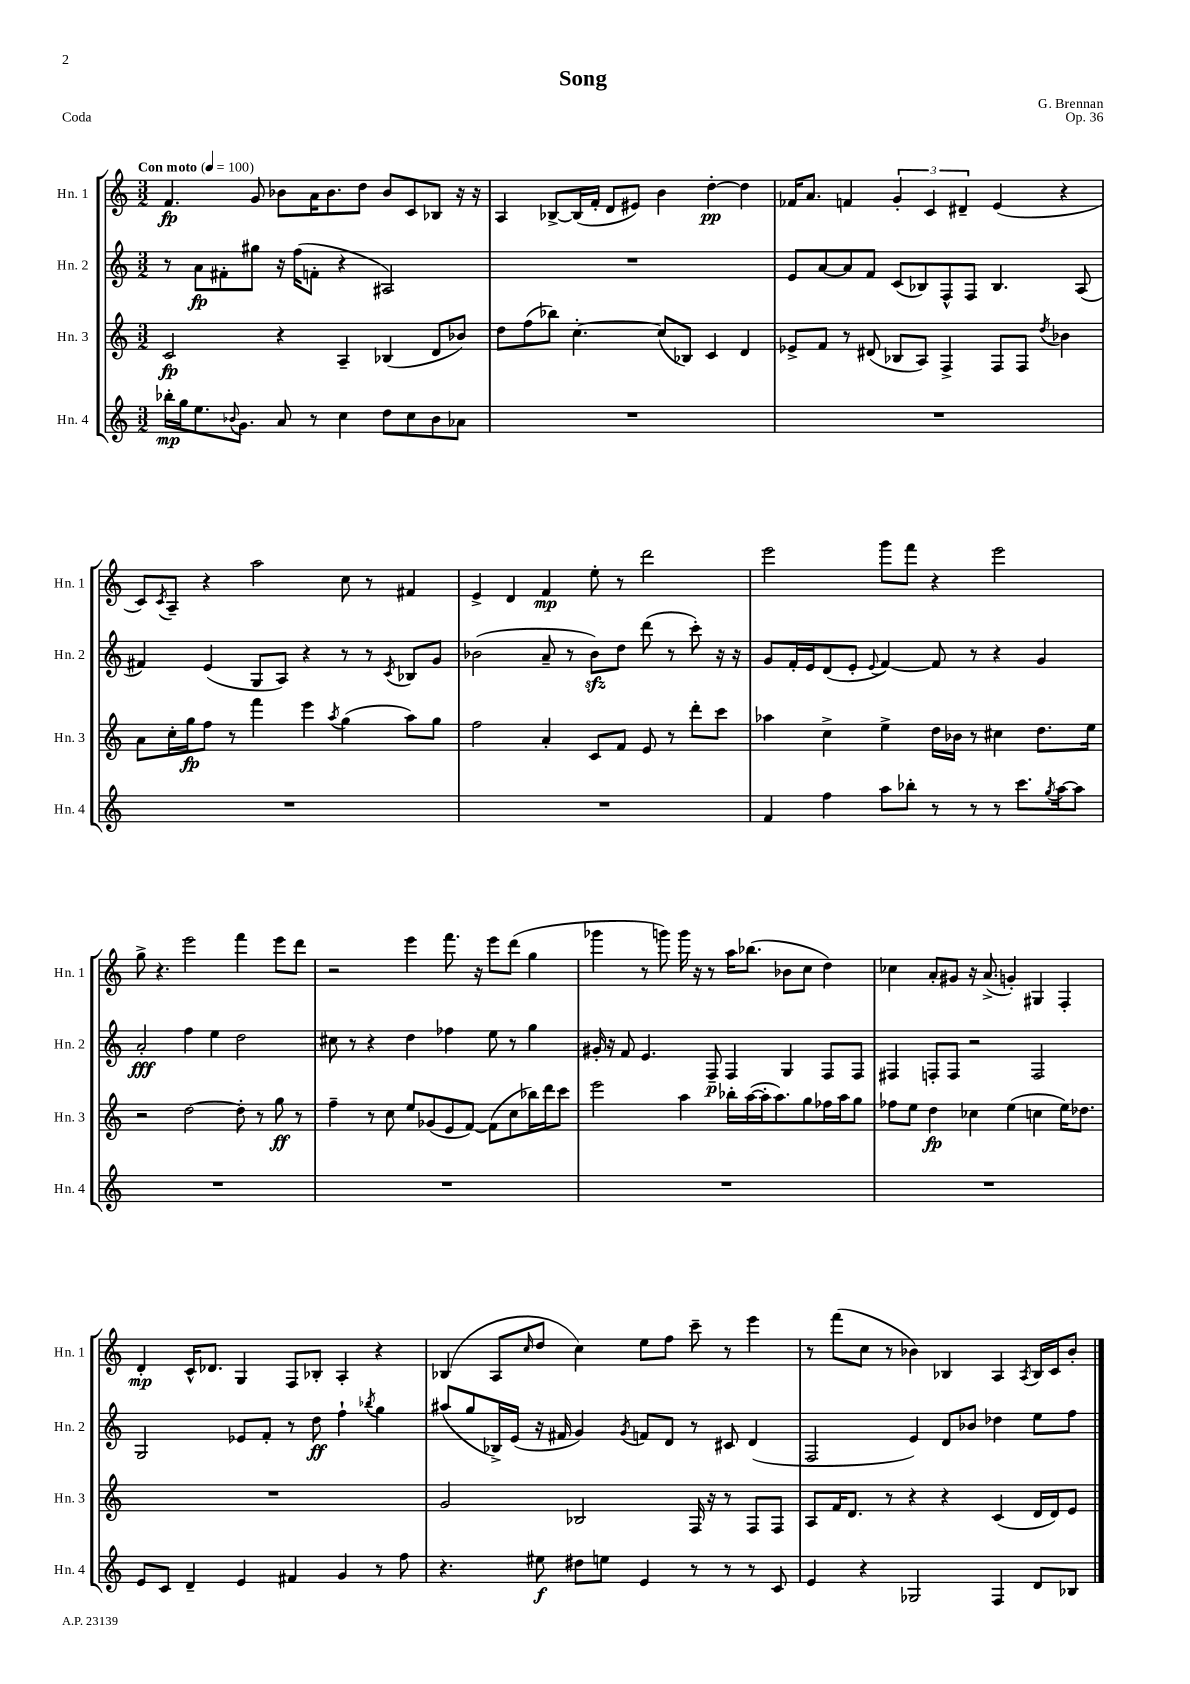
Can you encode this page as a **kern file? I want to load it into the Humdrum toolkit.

**kern	**dynam	**kern	**dynam	**kern	**dynam	**kern	**dynam
*part4	*part4	*part3	*part3	*part2	*part2	*part1	*part1
*staff4	*staff4	*staff3	*staff3	*staff2	*staff2	*staff1	*staff1
*I"Hn. 4	*	*I"Hn. 3	*	*I"Hn. 2	*	*I"Hn. 1	*
*I'Hn. 4	*	*I'Hn. 3	*	*I'Hn. 2	*	*I'Hn. 1	*
*clefG2	*	*clefG2	*	*clefG2	*	*clefG2	*
*k[]	*	*k[]	*	*k[]	*	*k[]	*
*M3/2	*	*M3/2	*	*M3/2	*	*M3/2	*
*MM100	*	*MM100	*	*MM100	*	*MM100	*
=1	=1	=1	=1	=1	=1	=1	=1
!	!	!	!	!	!	!LO:TX:a:B:t=Con moto	!
16bb-X'\LL	mp	2c/	fp	8r	.	4.f/	fp
16gg\J	.	.	.	.	.	.	.
8.ee\	.	.	.	8a\L	fp	.	.
.	.	.	.	8f#X'\	.	.	.
8qqb-X/	.	.	.	.	.	.	.
8.g\J	.	.	.	.	.	.	.
.	.	.	.	8gg#X\J	.	8g/	.
8a/	.	4r	.	16r	.	8b-X\L	.
.	.	.	.	(16ff\KL	.	.	.
8r	.	.	.	8fn'\J	.	16a\K	.
.	.	.	.	.	.	8.b-\	.
4cc\	.	4A~/	.	4r	.	.	.
.	.	.	.	.	.	8dd\J	.
8dd\L	.	(4B-X/	.	2A#X/)	.	8b-/L	.
8cc\	.	.	.	.	.	8c/	.
8b-\	.	8d/L	.	.	.	8B-X/J	.
8a-X\J	.	8b-X/J)	.	.	.	16r	.
.	.	.	.	.	.	16r	.
=2	=2	=2	=2	=2	=2	=2	=2
1.r	.	8dd\L	.	1.r	.	4A/	.
.	.	(8ff\	.	.	.	.	.
.	.	8bb-X\J)	.	.	.	[8B-X^/L	.
.	.	[4.cc'\	.	.	.	(16B-/L]	.
.	.	.	.	.	.	16f'/JJ	.
.	.	.	.	.	.	8d/L	.
.	.	.	.	.	.	8e#X/J)	.
.	.	(8cc/L]	.	.	.	4b\	.
.	.	8B-X/J)	.	.	.	.	.
.	.	4c/	.	.	.	[4dd'\	pp
.	.	4d/	.	.	.	4dd\]	.
=3	=3	=3	=3	=3	=3	=3	=3
1.r	.	8e-X^/L	.	8e/L	.	16f-X/KL	.
.	.	.	.	.	.	8.a/J	.
.	.	8f/J	.	[8a/	.	.	.
.	.	8r	.	8a/]	.	4fn/	.
.	.	(8d#X/	.	8f/J	.	.	.
.	.	8B-X/L	.	(8c/L	.	6g'/	.
.	.	8A/J)	.	8B-X/)	.	.	.
.	.	.	.	.	.	6c/	.
.	.	4F^/	.	8F^^/	.	.	.
.	.	.	.	.	.	6d#X~/	.
.	.	.	.	8F/J	.	.	.
.	.	8F/L	.	4.B-/	.	(4e/	.
.	.	8F/J	.	.	.	.	.
.	.	8qdd/	.	.	.	.	.
.	.	4b-X\	.	.	.	4r	.
.	.	.	.	(8A/	.	.	.
!!LO:LB:g=z
=4	=4	=4	=4	=4	=4	=4	=4
1.r	.	8a\L	.	4f#X/)	.	8c/L)	.
.	.	.	.	.	.	8qc/	.
.	.	16cc'\L	.	.	.	8A~/J	.
.	.	16gg\J	fp	.	.	.	.
.	.	8ff\J	.	(4e/	.	4r	.
.	.	8r	.	.	.	.	.
.	.	4fff\	.	8G/L	.	2aa\	.
.	.	.	.	8A/J)	.	.	.
.	.	4eee\	.	4r	.	.	.
.	.	8qaa/	.	.	.	.	.
.	.	(4gg\	.	8r	.	8cc\	.
.	.	.	.	8r	.	8r	.
.	.	.	.	8qc/	.	.	.
.	.	8aa\L)	.	8B-X/L	.	4f#X/	.
.	.	8gg\J	.	8g/J	.	.	.
=5	=5	=5	=5	=5	=5	=5	=5
1.r	.	2ff\	.	(2b-X\	.	4e^/	.
.	.	.	.	.	.	4d/	.
.	.	4a'/	.	8a~/	.	4f/	mp
.	.	.	.	8r	.	.	.
.	.	8c/L	.	8b-zz\L)	.	8ee'\	.
.	.	8f/J	.	8dd\J	.	8r	.
.	.	8e/	.	(8ddd\	.	2ddd\	.
.	.	8r	.	8r	.	.	.
.	.	8ddd'\L	.	8ccc'\)	.	.	.
.	.	8ccc\J	.	16r	.	.	.
.	.	.	.	16r	.	.	.
=6	=6	=6	=6	=6	=6	=6	=6
4f/	.	4aa-X\	.	8g/L	.	2eee\	.
.	.	.	.	16f'/L	.	.	.
.	.	.	.	16e/J	.	.	.
4ff\	.	4cc^\	.	(8d/	.	.	.
.	.	.	.	8e'/J	.	.	.
.	.	.	.	8qqe/	.	.	.
8aa\L	.	4ee^\	.	[4f/)	.	8ggg\L	.
8bb-X'\J	.	.	.	.	.	8fff\J	.
8r	.	16dd\LL	.	8f/]	.	4r	.
.	.	16b-X\JJ	.	.	.	.	.
8r	.	8r	.	8r	.	.	.
8r	.	4cc#X\	.	4r	.	2eee\	.
8.ccc\L	.	.	.	.	.	.	.
.	.	8.dd\L	.	4g/	.	.	.
8qgg/	.	.	.	.	.	.	.
[16aa\k	.	.	.	.	.	.	.
8aa\J]	.	.	.	.	.	.	.
.	.	16ee\Jk	.	.	.	.	.
!!LO:LB:g=z
=7	=7	=7	=7	=7	=7	=7	=7
1.r	.	2r	.	2a'/	fff	8gg^\	.
.	.	.	.	.	.	4.r	.
.	.	[2dd\	.	4ff\	.	2eee\	.
.	.	.	.	4ee\	.	.	.
.	.	8dd'\]	.	2dd\	.	4fff\	.
.	.	8r	.	.	.	.	.
.	.	8gg\	ff	.	.	8eee\L	.
.	.	8r	.	.	.	8ddd\J	.
=8	=8	=8	=8	=8	=8	=8	=8
1.r	.	4ff~\	.	8cc#X\	.	2r	.
.	.	.	.	8r	.	.	.
.	.	8r	.	4r	.	.	.
.	.	8cc\	.	.	.	.	.
.	.	8ee/L	.	4dd\	.	4eee\	.
.	.	(8g-X/	.	.	.	.	.
.	.	8e/	.	4ff-X\	.	8.fff\	.
.	.	[8f/J)	.	.	.	.	.
.	.	.	.	.	.	16r	.
.	.	(8f\L]	.	8ee\	.	8eee\L	.
.	.	8cc\	.	8r	.	(8ddd\J	.
.	.	16bb-X\L)	.	4gg\	.	4gg\	.
.	.	16ddd\J	.	.	.	.	.
.	.	8ccc\J	.	.	.	.	.
=9	=9	=9	=9	=9	=9	=9	=9
1.r	.	2eee\	.	16g#X'/	.	4ggg-X\	.
.	.	.	.	16r	.	.	.
.	.	.	.	8f/	.	.	.
.	.	.	.	4.e/	.	8r	.
.	.	.	.	.	.	8gggn\)	.
.	.	4aa\	.	.	.	16ggg\	.
.	.	.	.	.	.	16r	.
.	.	.	.	8F~/	p	8r	.
.	.	16bb-X'\LL	.	4F/	.	16aa\KL	.
.	.	([16aa\	.	.	.	(8.bb-X\J	.
.	.	16aa'\J]	.	.	.	.	.
.	.	8.aa\)	.	.	.	.	.
.	.	.	.	4G/	.	8b-X\L	.
.	.	8gg\	.	.	.	8cc\J	.
.	.	16ff-X\L	.	8F/L	.	4dd\)	.
.	.	16aa\J	.	.	.	.	.
.	.	8gg\J	.	8F/J	.	.	.
=10	=10	=10	=10	=10	=10	=10	=10
1.r	.	8ff-X\L	.	4F#X/	.	4cc-X\	.
.	.	8ee\J	.	.	.	.	.
.	.	4dd\	fp	8Fn'/L	.	8a'/L	.
.	.	.	.	8F/J	.	8g#X/J	.
.	.	4cc-X\	.	2r	.	16r	.
.	.	.	.	.	.	(8.a^/	.
.	.	(4ee\	.	.	.	4gn'/)	.
.	.	4ccn\	.	2F/	.	4G#X/	.
.	.	16ee\KL)	.	.	.	4F'/	.
.	.	8.dd-X\J	.	.	.	.	.
!!LO:LB:g=z
=11	=11	=11	=11	=11	=11	=11	=11
8e/L	.	1.r	.	2G/	.	4d'/	mp
8c/J	.	.	.	.	.	.	.
4d~/	.	.	.	.	.	16c^^/KL	.
.	.	.	.	.	.	8.d-X/J	.
4e/	.	.	.	8e-X/L	.	4G/	.
.	.	.	.	8f'/J	.	.	.
4f#X/	.	.	.	8r	.	8F/L	.
.	.	.	.	8dd\	ff	8B-X'/J	.
4g/	.	.	.	4ff`\	.	4A'/	.
.	.	.	.	8qbb-X/	.	.	.
8r	.	.	.	4gg\	.	4r	.
8ff\	.	.	.	.	.	.	.
=12	=12	=12	=12	=12	=12	=12	=12
4.r	.	2g/	.	(8aa#X/L	.	(4B-X/	.
.	.	.	.	8gg/	.	.	.
.	.	.	.	16B-X^/L)	.	8A/L	.
.	.	.	.	(16e/JJ	.	.	.
.	.	.	.	.	.	16qqcc/	.
8ee#X\	f	.	.	16r	.	8dd/J	.
.	.	.	.	16f#X/	.	.	.
8dd#X\L	.	2B-X/	.	4g/)	.	4cc\)	.
8een\J	.	.	.	.	.	.	.
.	.	.	.	8qg/	.	.	.
4e/	.	.	.	8fn/L	.	8ee\L	.
.	.	.	.	8d/J	.	8ff\J	.
8r	.	16F/	.	8r	.	8ccc~\	.
.	.	16r	.	.	.	.	.
8r	.	8r	.	8c#X/	.	8r	.
8r	.	8F/L	.	(4d/	.	4eee\	.
8c/	.	8F/J	.	.	.	.	.
=13	=13	=13	=13	=13	=13	=13	=13
4e/	.	8A/L	.	2F/	.	8r	.
.	.	16f/K	.	.	.	(8fff\L	.
.	.	8.d/J	.	.	.	.	.
4r	.	.	.	.	.	8cc\J	.
.	.	8r	.	.	.	8r	.
2G-X/	.	4r	.	4e/)	.	4b-X\)	.
.	.	4r	.	8d/L	.	4B-X/	.
.	.	.	.	8b-X/J	.	.	.
4F/	.	(4c/	.	4dd-X\	.	4A/	.
.	.	.	.	.	.	8qA/	.
8d/L	.	16d/LL	.	8ee\L	.	16B-/LL	.
.	.	16d/J)	.	.	.	16c/J	.
8B-X/J	.	8e/J	.	8ff\J	.	8b-'/J	.
==	==	==	==	==	==	==	==
*-	*-	*-	*-	*-	*-	*-	*-
